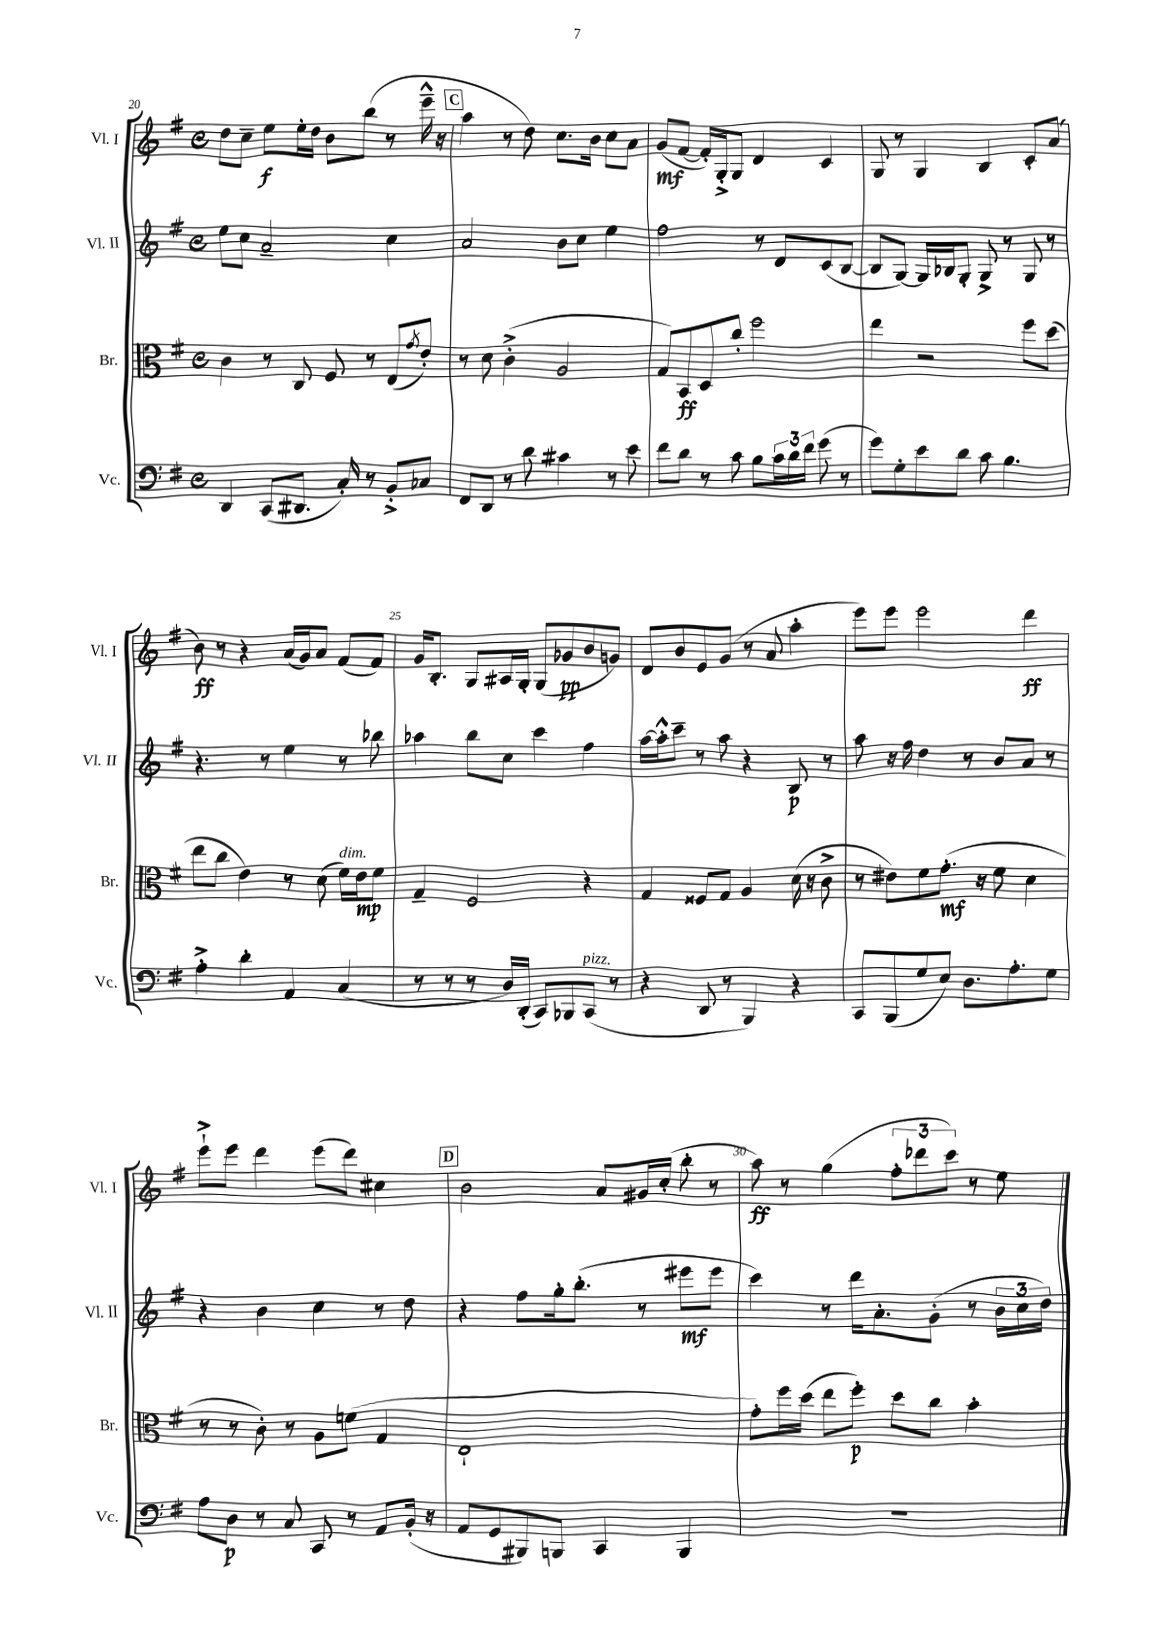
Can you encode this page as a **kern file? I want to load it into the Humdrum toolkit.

**kern	**kern	**kern	**kern
*staff4	*staff3	*staff2	*staff1
*clefF4	*clefC3	*clefG2	*clefG2
*k[f#]	*k[f#]	*k[f#]	*k[f#]
*M4/4	*M4/4	*M4/4	*M4/4
*met(c)	*met(c)	*met(c)	*met(c)
4DD/	4c\	8ee\L	8dd\L
.	.	8cc\J	8cc~\J
(8CC/L	8r	2a~/	8ee\L
8.DD#/J	8C/	.	16ee'\L
.	.	.	16dd\JJ
.	8F#/	.	8b\L
16C'/)	.	.	.
8r	8r	.	(8bb\J
8BB'^/L	(8E/L	4cc\	8r
.	8qg/	.	.
8C-/J	8e'/J)	.	16eee~^^\
.	.	.	16r
=	=	=	=
8FF#/L	8r	2a/	4aa\
8DD/J	8d\	.	.
8r	(4c'^\	.	8r
8d\	.	.	8dd\)
4c#\	2A/	8b\L	8.cc\L
.	.	8cc\J	.
.	.	.	16b\Jk
8r	.	4ee\	8cc\L
8e\	.	.	8a\J
=	=	=	=
8f#\L	8G/L)	2ff#\	(8g/L
8d\J	8BB/	.	[8f#/J
8r	8D/	.	16f#'/]LL)
.	.	.	16G'^/J
8c\	8cc'/J	.	8G/J
8B\L	2ff#\	8r	4d/
24c\L	.	8d/L	.
24d\	.	.	.
24f#\JJ	.	.	.
(8g\	.	(8c/	4c/
8r	.	[8B/J	.
=	=	=	=
8g\L)	4ee\	8B/]L	8G/
8G'\	.	[8G/J)	8r
8e\	2r	16G/]LL	4G/
.	.	16B-/J	.
8d\J	.	8G'/J	.
8c\	.	8G^/	4B/
4.B\	.	8r	.
.	8ff#\L	8G/	8c'/L
.	(8dd\J	8r	(8a/J
=	=	=	=
4A'^\	8ee\L	4.r	8b\)
.	8cc\J	.	8r
4d'\	4e\)	.	4r
.	.	8r	.
4AA/	8r	4ee\	(16a/LL
.	.	.	16g/J)
.	(8d\	.	8a/J
(4C/	16f#\LL)	8r	(8f#/L
.	16e\J	.	.
.	8f#\J	8bb-\	8f#/J)
=	=	=	=
8r	4G~/	4aa-\	16g/LK
.	.	.	8.B'/J
8r	.	.	.
8r	2F#/	8bb\L	8G/L
16D/LL)	.	8cc\J	16A#/L
(16DD'/JJ	.	.	16G'/JJ
8CC/L)	.	4ccc\	(8G/L
8BBB-/	.	.	8g-/
(8CC/J	4r	4ff#\	8b/
8r	.	.	8g/J)
=	=	=	=
4r	4G/	[16aa\LL	8d/L
.	.	16aa'^^\]J	.
.	.	8ccc~\J	8b/
8DD/	8F##/L	8r	8e/
8r	8G/J	8aa\	(8g/J
4BBB/)	4A/	4r	8r
.	.	.	8a/
4r	(16d\	8B/	4aa'\
.	16r	.	.
.	8c^\	8r	.
=	=	=	=
8CC/L	8r	8aa\	8eee\L)
(8BBB/	8e#\L)	16r	8eee\J
.	.	16ff#\	.
8G/	8f#\	4dd\	2eee\
8E/J)	(8.g'\J	.	.
8.D\L	.	8r	.
.	16r	.	.
.	8f#\	8b/L	.
8.A'\	.	.	.
.	4d\	8a/J	4ddd\
8G\J	.	8r	.
=	=	=	=
8A\L	8r	4r	8eee`^\L
8D\J	8r	.	8eee\J
8r	8c'\)	4b\	4ddd\
8C/	8r	.	.
8CC/	8A\L	4cc\	(8eee\L
8r	(8f\J	.	8ddd\J)
8AA/L	4G/	8r	4cc#\
(16BB'/Jk	.	8dd\	.
16r	.	.	.
=	=	=	=
8AA/L	1E`	4r	2b\
8GG/	.	.	.
8BBB#/)	.	8ff#\L	.
8BBB/J	.	16gg'\k	.
.	.	(8.bb'\J	.
4CC/	.	.	8a/L
.	.	8r	16g#/L
.	.	.	(16cc'/JJ
4BBB/	.	8eee#\L	8bb'\
.	.	8eee#\J	8r
=	=	=	=
1r	8g'\L)	4ccc\)	8aa\)
.	16ff#\L	.	8r
.	(16dd\JJ	.	.
.	8ee\L	8r	(4gg\
.	8ff#'\J)	16ddd\LK	.
.	.	8.a'\	.
.	8dd\L	.	12ff#'\L
.	.	.	12ddd-\
.	8cc\J	(8g'\J	.
.	.	.	12ccc\J)
.	4b'\	8r	8r
.	.	24b\LL	8ee\
.	.	24cc\	.
.	.	24dd\JJ)	.
==	==	==	==
*-	*-	*-	*-
